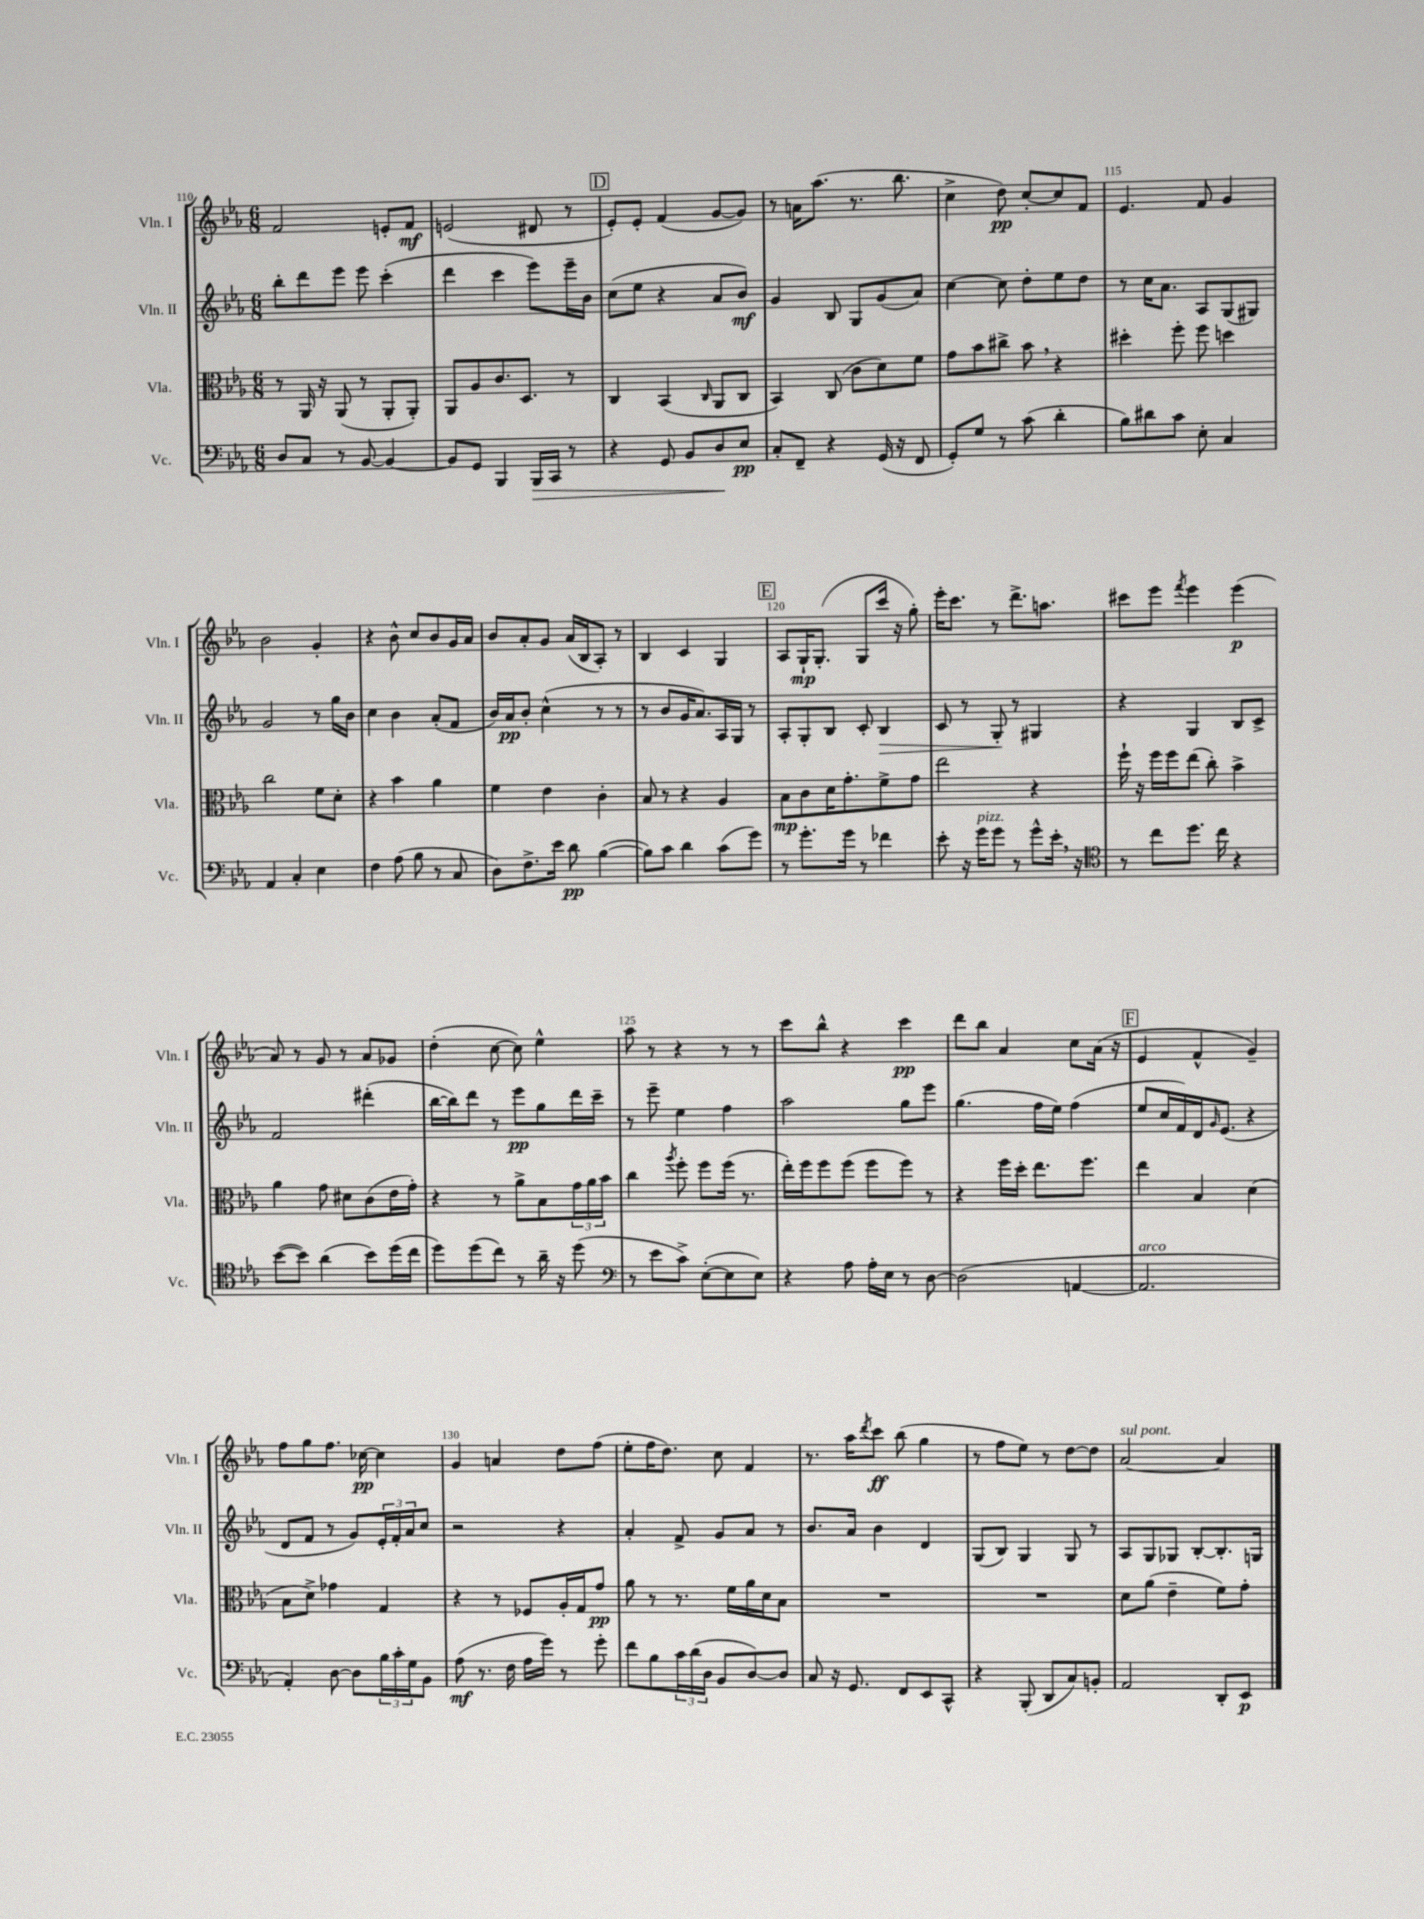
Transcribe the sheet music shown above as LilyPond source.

<<
\new StaffGroup <<
\new Staff = "s0" \with { instrumentName = "Vln. I" shortInstrumentName = "Vln. I" } {
    \clef treble \key ees \major \numericTimeSignature \time 6/8
    f'2 e'8-. f'8\mf |
    e'2( dis'8 r8 |
    \mark \markup { \box "D" } ees'8-.) ees'8-. f'4( g'8~ g'8) |
    r8 a'16 aes''8.( r8. bes''8. |
    c''4-> d''8\pp) c''8~-. c''8 f'8 |
    ees'4. f'8 g'4 |
    bes'2 g'4-. |
    r4 bes'8-^ c''8 bes'8 g'16 aes'16 |
    bes'8 aes'8-. g'8 aes'16( bes16 aes8-.) r8 |
    bes4 c'4 g4 |
    \mark \markup { \box "E" } aes8 g16-!\mp g8.-.( g8 c'''16 r16 g''8-.) |
    ees'''16-. c'''8. r8 d'''8.-> a''8. |
    cis'''8 ees'''8 \acciaccatura { f'''8 } ees'''4 ees'''4\p( |
    aes'8) r8 g'8 r8 aes'8 ges'8 |
    d''4-.( c''8~ c''8) ees''4-^ |
    aes''8 r8 r4 r8 r8 |
    c'''8 bes''8-^ r4 c'''4\pp |
    d'''8 bes''8 aes'4 c''8 aes'16( r16 |
    \mark \markup { \box "F" } ees'4 f'4-^ g'4--) |
    f''8 g''8 f''8. ces''16~\pp ces''4 |
    g'4 a'4 d''8 f''8( |
    ees''8-. f''16 d''8.) c''8 f'4 |
    r8. aes''16 \acciaccatura { d'''8 } c'''8\ff bes''8( g''4 |
    r8 f''8 ees''8) r8 d''8~ d''8 |
    aes'2~^\markup { \italic "sul pont." } aes'4 \bar "|." |
}
\new Staff = "s1" \with { instrumentName = "Vln. II" shortInstrumentName = "Vln. II" } {
    \clef treble \key ees \major \numericTimeSignature \time 6/8
    bes''8-. d'''8 ees'''8 ees'''8 c'''4-.( |
    d'''4 c'''4 ees'''8) ees'''16-- bes'16 |
    \mark \markup { \box "D" } c''8( ees''8 r4 aes'8 bes'8\mf) |
    g'4 bes8 g8 g'8( aes'8) |
    c''4~ c''8 d''8-. ees''8 d''8 |
    r8 c''16 aes'8. aes8 g8( gis8) |
    g'2 r8 g''16 bes'16 |
    c''4 bes'4 aes'8-.( f'8 |
    bes'16) aes'16\pp bes'8-. c''4-^( r8 r8 |
    r8 bes'8 g'16 aes'8.) aes16 g16 r8 |
    \mark \markup { \box "E" } aes8-. g8-. bes8 c'8-. bes4\> |
    c'8 r8 g8-.\! r8 gis4 |
    r4 g4 bes8 c'8-> |
    f'2 dis'''4-.( |
    bes''16~ bes''16) d'''8 r8 ees'''8\pp g''8 d'''16 c'''16-- |
    r8 ees'''8-- ees''4 f''4 |
    aes''2 g''8 ees'''8 |
    g''4.( f''16 ees''16) f''4( |
    \mark \markup { \box "F" } ees''8 c''16 f'16) d'16 \grace { g'16 } ees'8.( r4 |
    d'8 f'8 r8 g'8) \tuplet 3/2 { ees'16-. f'16-. aes'16 } c''8 |
    r2 r4 |
    aes'4-. f'8-> g'8 aes'8 r8 |
    bes'8. aes'16 bes'4 d'4 |
    g8( bes8) g4 g8 r8 |
    aes8 g8 ges8 bes8~-. bes8.-. g16 \bar "|." |
}
\new Staff = "s2" \with { instrumentName = "Vla." shortInstrumentName = "Vla." } {
    \clef alto \key ees \major \numericTimeSignature \time 6/8
    r8 aes,16 r16 aes,8( r8 aes,8-. aes,8-.) |
    aes,8 aes8 c'8. d8. r8 |
    \mark \markup { \box "D" } c4 bes,4( \grace { c16 } aes,8 c8 |
    bes,4) c8( c'8 d'8) f'8 |
    g'8 bes'8 cis''8-> bes'8 \breathe r4 |
    dis''4-. f''8-. f''8 d''4 |
    c''2 f'8 d'8-. |
    r4 bes'4 aes'4 |
    f'4 ees'4 c'4-. |
    bes8 r8 r4 aes4 |
    \mark \markup { \box "E" } bes8\mp c'8 d'16 g'8.-. f'8-> g'8 |
    ees''2 r4 |
    f''16-! r16 f''16 f''16 ees''8( c''8-.) bes'4-> |
    aes'4 g'8 dis'8 c'8( ees'16 g'16-.) |
    r4 r8 aes'8-> bes8 \tuplet 3/2 { g'16 aes'16 bes'16 } |
    c''4 \acciaccatura { aes''8 } f''8-. f''8 f''16( r8. |
    ees''16-.) f''16 f''8 f''8( f''8 f''8) r8 |
    r4 f''16 d''16-. ees''8. f''8. |
    \mark \markup { \box "F" } ees''4 bes4 d'4( |
    bes8 d'8->) ges'4 g4 |
    r4 r8 fes8 aes16-. g16 g'8\pp |
    aes'8 r8 r8. f'16 aes'16 d'16 bes8 |
    R2. |
    R2. |
    d'8 aes'8( ees'4-- f'8) g'8-. \bar "|." |
}
\new Staff = "s3" \with { instrumentName = "Vc." shortInstrumentName = "Vc." } {
    \clef bass \key ees \major \numericTimeSignature \time 6/8
    d8 c8 r8 bes,8~ bes,4~ |
    bes,8 g,8 bes,,4 bes,,16\> c,16 r8 |
    \mark \markup { \box "D" } r4 g,8 bes,8 d8\! ees8\pp |
    c8-. f,8-- r4 g,16( r16 f,8 |
    g,8-.) g8 r8 c'8( d'4-. |
    bes8) dis'8 c'8 ees8-. c4 |
    aes,4 c4-. ees4 |
    f4 aes8( bes8 r8 c8 |
    d8) f8.-> ees'16 d'8\pp bes4~( |
    bes8) c'8 d'4 c'8( g'8) |
    \mark \markup { \box "E" } r8 g'8.-. g'16 r8 fes'4 |
    ees'8-. r16 g'16^\markup { \italic "pizz." } g'8 r8 g'8-^ ees'16-. \breathe r16 |
    \clef tenor r8 c''8 d''8. c''16 r4 |
    bes'8~( bes'8) aes'4( bes'8) d''16( c''16 |
    d''8) d''8( c''8) r8 aes'16-- r16 d''8( |
    \clef bass r8 ees'8 c'8->) ees8~-.( ees8 ees8) |
    r4 aes8 aes16-. ees16 r8 d8~ |
    d2( a,4~ |
    \mark \markup { \box "F" } a,2.^\markup { \italic "arco" } |
    aes,4-.) d8~ d8 \tuplet 3/2 { bes16 c'16-. g16 } bes,8 |
    aes8\mf( r8. f16 aes16 g'16) r8 g'8-. |
    f'8 bes8 \tuplet 3/2 { c'16 d'16( d16 } bes,8 d8~) d8 |
    c8 r16 g,8. f,8 ees,8 c,8-^ |
    r4 bes,,8-.( d,8 c8) b,8-. |
    aes,2 d,8-. ees,8\p \bar "|." |
}
>>
>>
\layout { \context { \Score currentBarNumber = #110 \override BarNumber.break-visibility = ##(#f #t #t) barNumberVisibility = #(every-nth-bar-number-visible 5) } }
